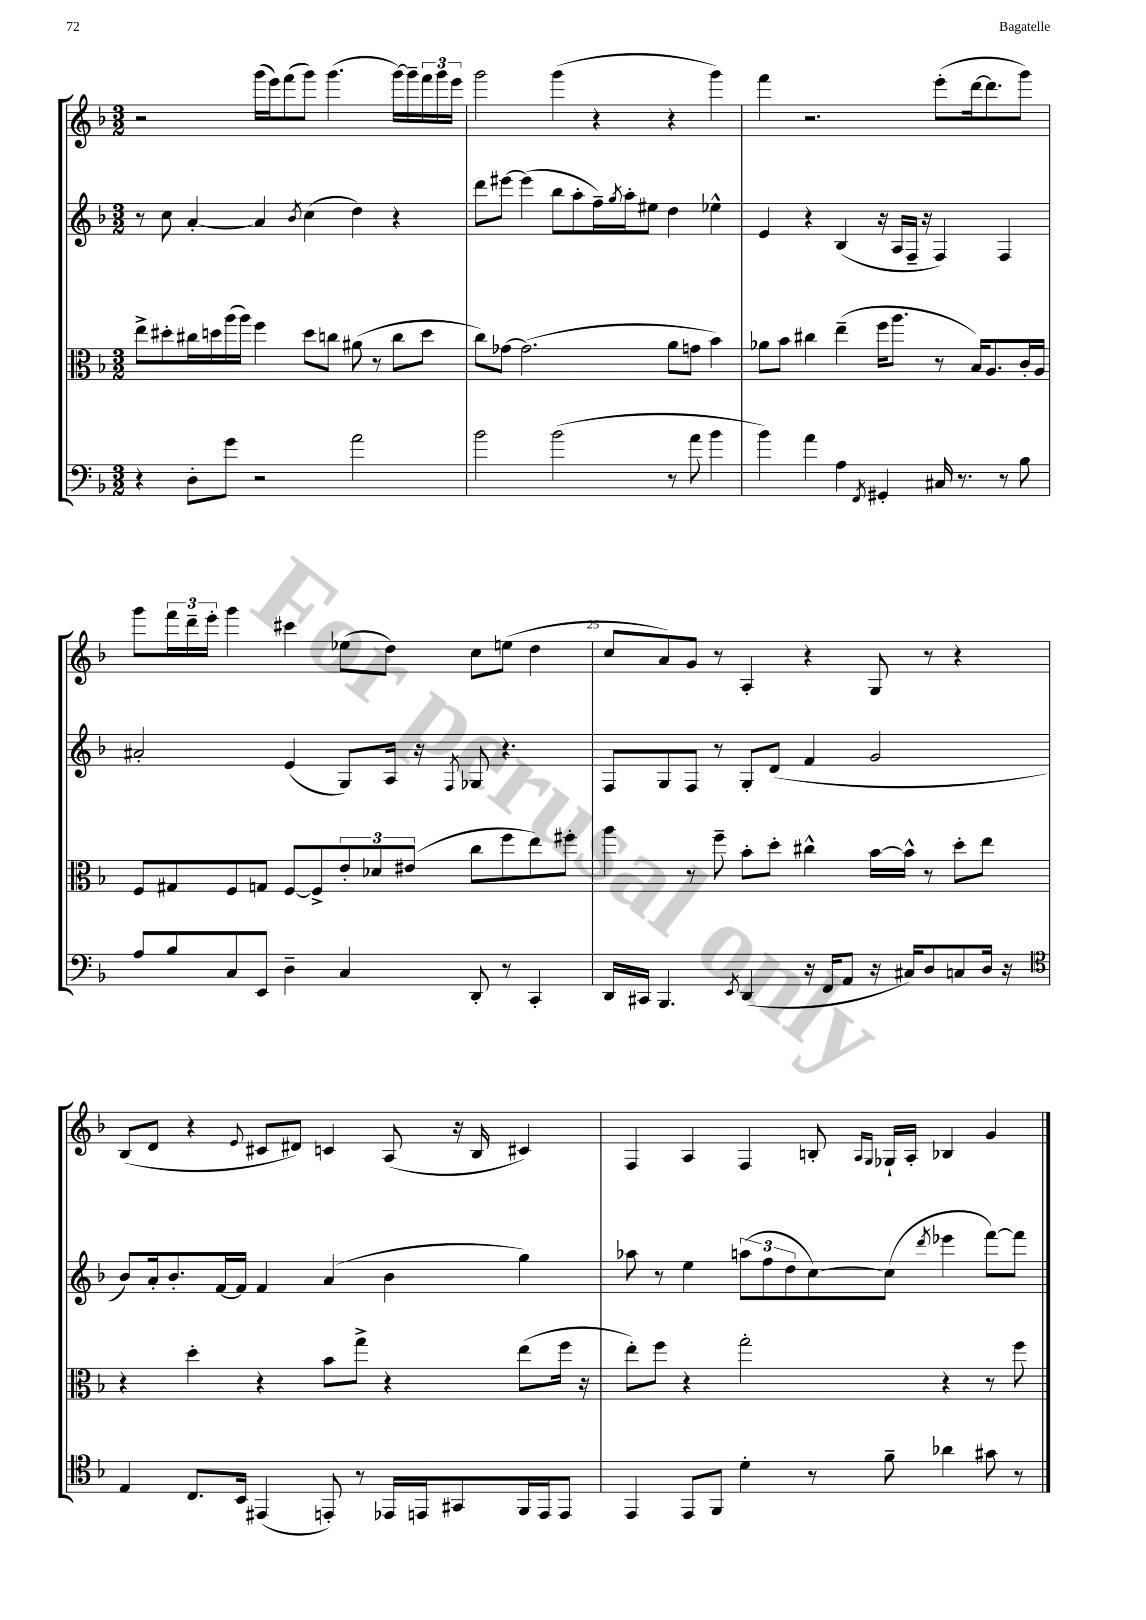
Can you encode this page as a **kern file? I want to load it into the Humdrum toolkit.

**kern	**kern	**kern	**kern
*part4	*part3	*part2	*part1
*staff4	*staff3	*staff2	*staff1
*clefF4	*clefC3	*clefG2	*clefG2
*k[b-]	*k[b-]	*k[b-]	*k[b-]
*M3/2	*M3/2	*M3/2	*M3/2
=21	=21	=21	=21
4r	8ee^\L	8r	2r
.	8dd#X'\	8cc\	.
8D'\L	16cc#X\L	[4a'/	.
.	16ddn\	.	.
8g\J	(16aa\	.	.
.	16aa\JJ)	.	.
2r	4ff\	4a/]	(16ggg\LL
.	.	.	16eee\J)
.	.	.	(8fff\
.	.	8qb-/	.
.	8dd\L	(4cc\	8ggg\J)
.	8ccn\J	.	(4.ggg\
2a\	(8a#X\	4dd\)	.
.	8r	.	.
.	8cc\L	4r	[16ggg\LL)
.	.	.	16ggg~\]
.	8dd\J	.	24fff\
.	.	.	24ggg\
.	.	.	24eee\JJ
=22	=22	=22	=22
2b-\	8cc\L)	8ddd\L	2ggg\
.	[8g-X\J	[8eee#X\J	.
.	(2.g-\]	(4eee#\]	.
(2b-\	.	8bb-\L	(4ggg\
.	.	8aa'\	.
.	.	16ff~\L)	4r
.	.	8qgg/	.
.	.	16aa'\J	.
.	.	8ee#X\J	.
8r	8a\L	4dd\	4r
8a\	8gn\J	.	.
4b-\	4b-\)	4ee-X^^\	4ggg\)
=23	=23	=23	=23
4b-\)	8a-X\L	4e/	4fff\
.	8b-\J	.	.
4a\	4cc#X\	4r	2.r
4A\	(4ee~\	(4B-/	.
8qFF/	.	.	.
4GG#X'/	16ff\KL	16r	.
.	8.aa\J	16A/LL	.
.	.	16F~/JJ	.
.	.	16r	.
16C#X/	8r	4F/)	(8eee'\L
8.r	.	.	.
.	16B-/KL)	.	[16ddd\k
.	8.A/	.	8.ddd\]
8r	.	4F/	.
8B-\	16c'/L	.	8ggg\J)
.	16A/JJ	.	.
!!LO:LB:g=z
=24	=24	=24	=24
8A/L	8F/L	2a#X'/	8ggg\L
8B-/	8G#X/	.	24fff\L
.	.	.	24ddd~\
.	.	.	24eee'\JJ
8C/	8F/	.	4ggg\
8EE/J	8Gn/J	.	.
4D~\	[8F/L	(4e/	4ccc#X\
.	8F^/]	.	.
4C/	12e'/	8G/L)	(8ee-X\L
.	12d-X/	.	.
.	.	16A/Jk	8dd\J)
.	(12e#X/J	.	.
.	.	16r	.
.	.	8qF/	.
8DD'/	8cc\L	8G-X/	8cc\L
8r	8ff\	4.r	(8een\J
4CC'/	8ee\)	.	4dd\
.	8ff#X'\J	.	.
=25	=25	=25	=25
16DD/LL	4aa\	8F/L	8cc/L
16CC#X/JJ	.	.	.
4.BBB-/	.	8G/	8a/)
.	8r	8F/J	8g/J
.	8ff~\	8r	8r
8qEE/	.	.	.
(4DD/	8b-'\L	8G'/L	4A'/
.	8dd'\J	(8d/J	.
16r	4cc#X^^\	4f/	4r
16FF/KL	.	.	.
8AA/J	.	.	.
16r	[16b-\LL	2g/	8G/
16C#X/KL)	16b-^^\JJ]	.	.
8D/	8r	.	8r
8Cn/	8dd'\L	.	4r
16D/Jk	8ee\J	.	.
16r	.	.	.
!!LO:LB:g=z
=26	=26	=26	=26
*clefC4	*	*	*
4E/	4r	8b-/L)	(8B-/L
.	.	16a'/k	8d/J
.	.	8.b-'/	.
8.C/L	4dd'\	.	4r
.	.	[16f/L	.
16BB-/Jk	.	16f/JJ]	.
.	.	.	8qqe/
(4EE#X/	4r	4f/	8c#X/L
.	.	.	8d#X/J)
8EEn'/)	8b-\L	(4a/	4cn/
8r	8gg^\J	.	.
16EE-X/LL	4r	4b-\	(8A/
16EEn/J	.	.	.
8GG#X/	.	.	16r
.	.	.	16B-/
16FF/L	(8ee\L	4gg\)	4c#X/)
16EE/J	.	.	.
8EE/J	16ff\Jk	.	.
.	16r	.	.
=27	=27	=27	=27
4EE/	8ee'\L)	8aa-X\	4F/
.	8ff\J	8r	.
8EE/L	4r	4ee\	4A/
8FF/J	.	.	.
4d'\	2gg'\	(12aan\L	4F/
.	.	12ff\	.
.	.	12dd\	.
8r	.	[8cc\)	8Bn'/
.	.	.	16qqA/LL
.	.	.	16qqG/JJ
8f~\	.	(8cc\J]	16G-X`/LL
.	.	.	16A'/JJ
.	.	8qddd/	.
4a-X\	4r	4eee-X\	4B-X/
8g#X\	8r	[8fff\L)	4g/
8r	8ff\	8fff\J]	.
==	==	==	==
*-	*-	*-	*-
